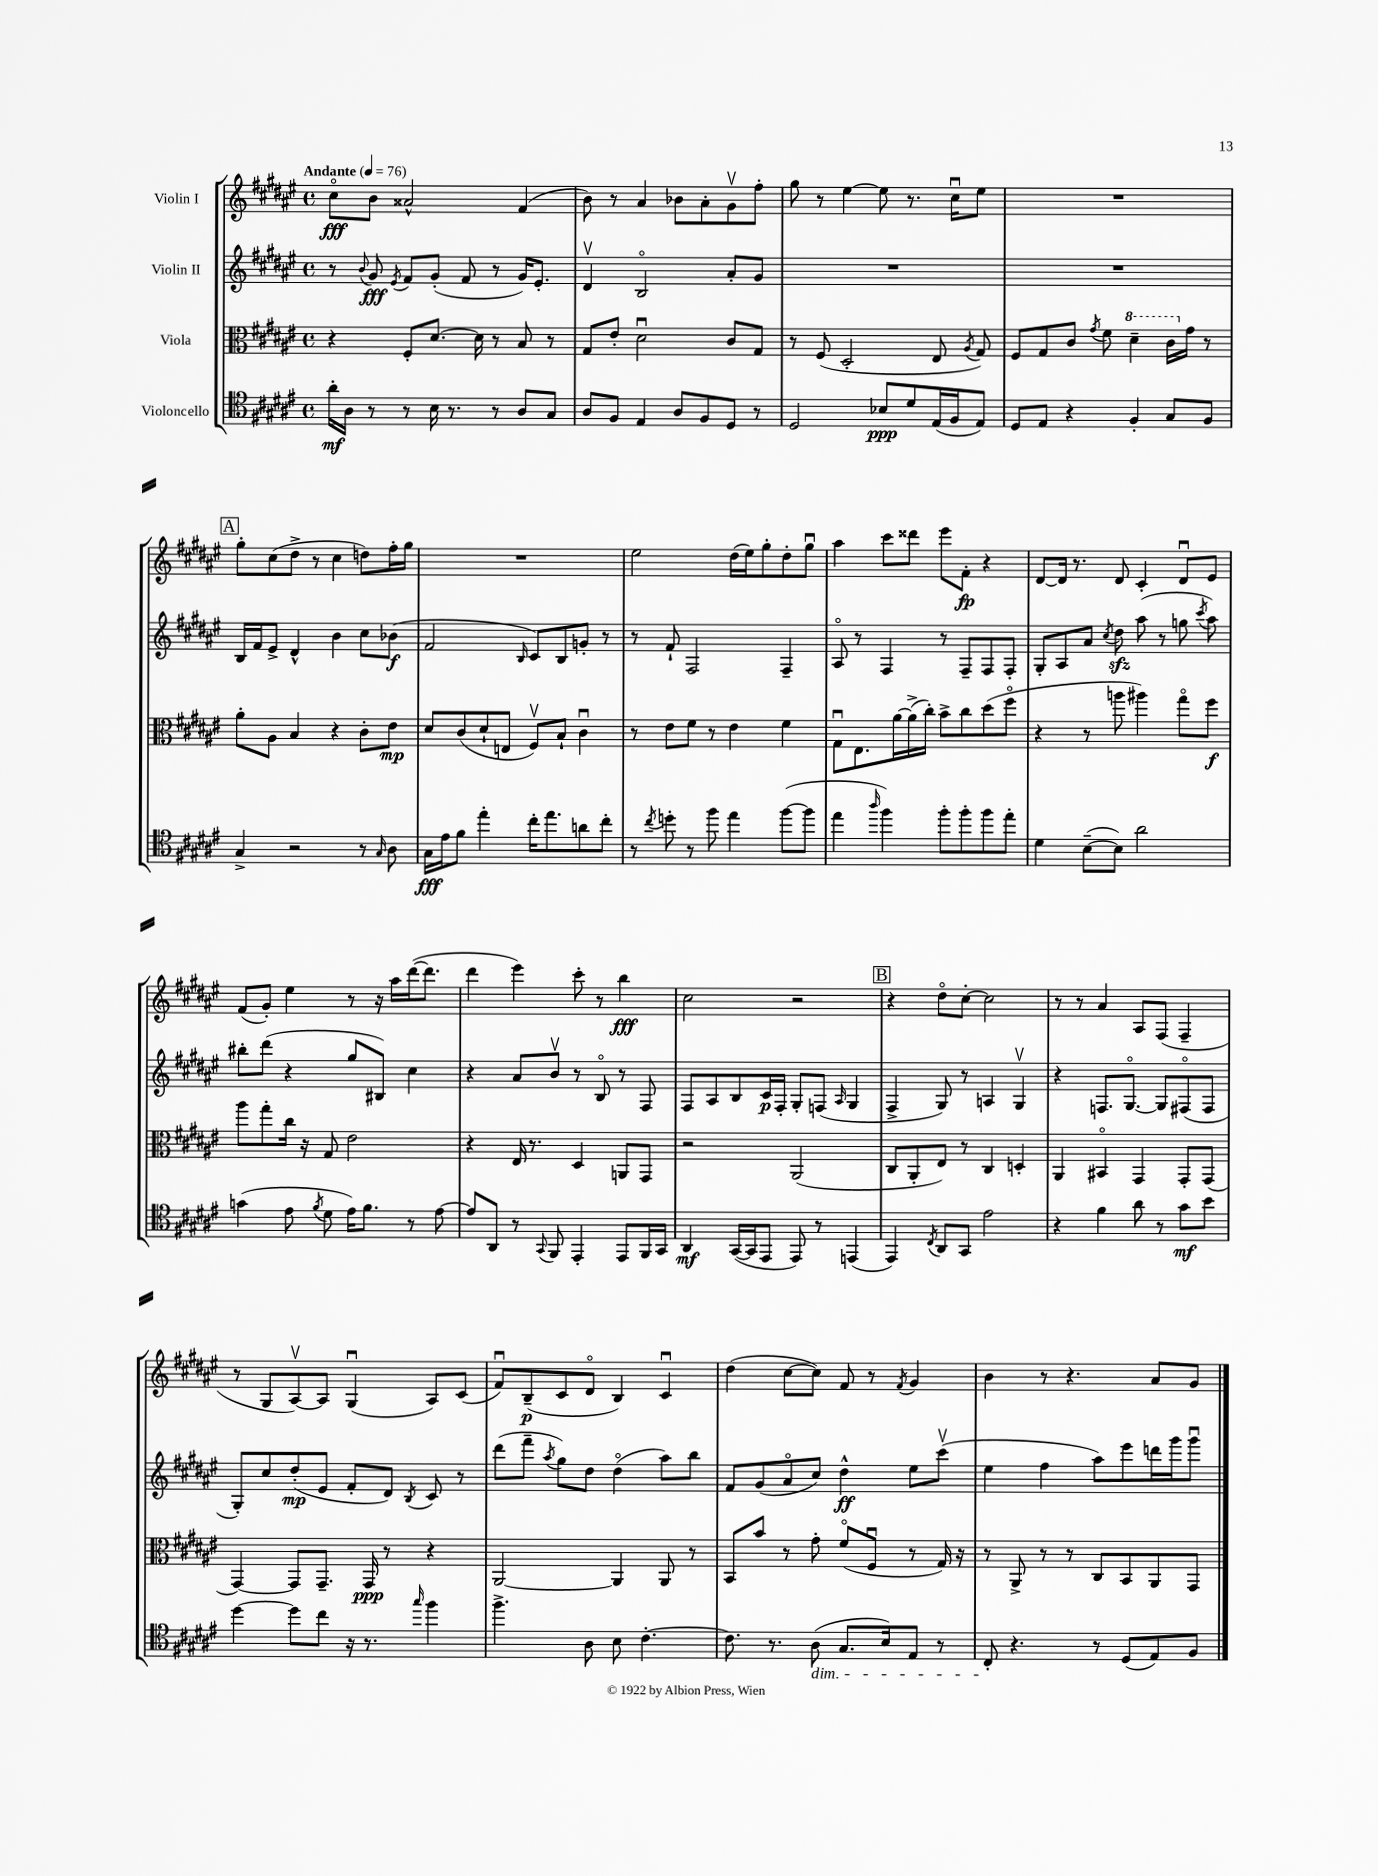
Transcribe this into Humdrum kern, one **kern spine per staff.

**kern	**dynam	**kern	**dynam	**kern	**dynam	**kern	**dynam
*part4	*part4	*part3	*part3	*part2	*part2	*part1	*part1
*staff4	*staff4	*staff3	*staff3	*staff2	*staff2	*staff1	*staff1
*I"Violoncello	*	*I"Viola	*	*I"Violin II	*	*I"Violin I	*
*clefC4	*	*clefC3	*	*clefG2	*	*clefG2	*
*k[f#c#g#d#a#e#]	*	*k[f#c#g#d#a#e#]	*	*k[f#c#g#d#a#e#]	*	*k[f#c#g#d#a#e#]	*
*M4/4	*	*M4/4	*	*M4/4	*	*M4/4	*
*met(c)	*	*met(c)	*	*met(c)	*	*met(c)	*
*MM76	*	*MM76	*	*MM76	*	*MM76	*
=1	=1	=1	=1	=1	=1	=1	=1
!	!	!	!	!	!	!LO:TX:a:B:t=Andante	!
16a#'\LL	mf	4r	.	8r	.	8cc#\L	fff
16A#\JJ	.	.	.	.	.	.	.
.	.	.	.	8qqb/	.	.	.
8r	.	.	.	8g#/	fff	8b\J	.
.	.	.	.	8qe#/	.	.	.
8r	.	8F#'/L	.	8f#/L	.	2a##X^^/	.
16B\	.	[8.d#/J	.	(8g#'/J	.	.	.
8.r	.	.	.	.	.	.	.
.	.	.	.	8f#/	.	.	.
.	.	16d#\]	.	.	.	.	.
8r	.	8r	.	8r	.	.	.
8A#/L	.	8B/	.	16g#/KL)	.	(4f#/	.
.	.	.	.	8.e#'/J	.	.	.
8G#/J	.	8r	.	.	.	.	.
=2	=2	=2	=2	=2	=2	=2	=2
8A#/L	.	8G#/L	.	4d#v/	.	8b\)	.
8F#/J	.	8e#'/J	.	.	.	8r	.
4E#/	.	2d#u\	.	2B/	.	4a#/	.
8A#/L	.	.	.	.	.	8b-X\L	.
8F#/	.	.	.	.	.	8a#'\	.
8D#/J	.	8c#/L	.	8a#'/L	.	8g#v\	.
8r	.	8G#/J	.	8g#/J	.	8ff#'\J	.
=3	=3	=3	=3	=3	=3	=3	=3
2D#/	.	8r	.	1r	.	8gg#\	.
.	.	(8F#/	.	.	.	8r	.
.	.	2D#'/	.	.	.	[4ee#\	.
8B-X/L	ppp	.	.	.	.	8ee#\]	.
8d#/	.	.	.	.	.	8.r	.
(16E#/L	.	8E#/	.	.	.	.	.
16F#/J	.	.	.	.	.	16cc#u\KL	.
.	.	8qA#/	.	.	.	.	.
8E#/J)	.	8G#/)	.	.	.	8ee#\J	.
=4	=4	=4	=4	=4	=4	=4	=4
8D#/L	.	8F#/L	.	1r	.	1r	.
8E#/J	.	8G#/	.	.	.	.	.
4r	.	8c#/J	.	.	.	.	.
.	.	8qg#/	.	.	.	.	.
.	.	8f#\	.	.	.	.	.
*	*	*8va	*	*	*	*	*
4F#'/	.	4dd#~\	.	.	.	.	.
8G#/L	.	16cc#\LL	.	.	.	.	.
*	*	*X8va	*	*	*	*	*
.	.	16g#\JJ	.	.	.	.	.
8F#/J	.	8r	.	.	.	.	.
!!LO:LB:g=z
!!LO:REH:place=s1:t=A
=5	=5	=5	=5	=5	=5	=5	=5
4G#^/	.	8a#'\L	.	16B/LL	.	8gg#'\L	.
.	.	.	.	16f#/J	.	.	.
.	.	8A#\J	.	8e#^/J	.	(8cc#\	.
2r	.	4B/	.	4d#^^/	.	8dd#^\J	.
.	.	.	.	.	.	8r	.
.	.	4r	.	4b\	.	4cc#\	.
8r	.	8c#'\L	.	8cc#\L	.	8ddn\L)	.
16qqG#/	.	.	.	.	.	.	.
8A#\	.	8e#\J	mp	(8b-X\J	f	16ff#'\L	.
.	.	.	.	.	.	16gg#\JJ	.
=6	=6	=6	=6	=6	=6	=6	=6
16G#\LL	fff	8d#/L	.	2f#/	.	1r	.
16e#\J	.	.	.	.	.	.	.
8f#\J	.	(8c#/	.	.	.	.	.
4ee#'\	.	8d#`/	.	.	.	.	.
.	.	8En/J	.	.	.	.	.
.	.	.	.	16qqB/	.	.	.
16cc#'\KL	.	8F#v/L)	.	8c#/L)	.	.	.
8.ee#\	.	.	.	.	.	.	.
.	.	8B`/J	.	8B/	.	.	.
8an\	.	4c#u\	.	8gn'/J	.	.	.
8cc#'\J	.	.	.	8r	.	.	.
=7	=7	=7	=7	=7	=7	=7	=7
8r	.	8r	.	8r	.	2ee#\	.
8qcc#/	.	.	.	.	.	.	.
8ddn'\	.	8e#\L	.	8f#`/	.	.	.
8r	.	8f#\J	.	2F#/	.	.	.
8ff#\	.	8r	.	.	.	.	.
4ee#\	.	4e#\	.	.	.	(16dd#\LL	.
.	.	.	.	.	.	16ee#\J)	.
.	.	.	.	.	.	8gg#'\	.
([8ff#\L	.	4f#\	.	4F#~/	.	8dd#'\	.
8ff#\J]	.	.	.	.	.	8gg#u\J	.
=8	=8	=8	=8	=8	=8	=8	=8
4ee#\	.	8G#u\L	.	8A#/	.	4aa#\	.
.	.	8.E#\	.	8r	.	.	.
16qqaa#/	.	.	.	.	.	.	.
4ff#\)	.	.	.	4F#/	.	8ccc#\L	.
.	.	[16a#\L	.	.	.	.	.
.	.	(16a#^\]	.	.	.	8ddd##X\J	.
.	.	16cc#'\JJ)	.	.	.	.	.
8ff#'\L	.	8b^\L	.	8r	.	8eee#\L	.
8ff#'\	.	8cc#\	.	8F#~/L	.	8f#'\J	fp
8ff#\	.	(8dd#\	.	8F#/	.	4r	.
8ee#'\J	.	8ff#\J	.	8F#'/J	.	.	.
=9	=9	=9	=9	=9	=9	=9	=9
4d#\	.	4r	.	8G#'/L	.	[8d#/L	.
.	.	.	.	8A#/	.	16d#/Jk]	.
.	.	.	.	.	.	8.r	.
([8B~\L	.	8r	.	8a#/J	.	.	.
.	.	.	.	8qcc#/	.	.	.
8B\J])	.	8aan\	.	8dd#zz\	.	8d#/	.
2a#\	.	4aa#X\)	.	(8aa#\	.	4c#'/	.
.	.	.	.	8r	.	.	.
.	.	8gg#\L	.	8ggn\	.	8d#u/L	.
.	.	.	.	8qccc#/	.	.	.
.	.	8ff#\J	f	8aa#\)	.	8e#/J	.
!!LO:LB:g=z
=10	=10	=10	=10	=10	=10	=10	=10
(4gn\	.	8aa#\L	.	8bb#X'\L	.	(8f#/L	.
.	.	8gg#'\	.	(8ddd#\J	.	8g#'/J)	.
8e#\	.	16cc#\Jk	.	4r	.	4ee#\	.
.	.	16r	.	.	.	.	.
8qf#/	.	.	.	.	.	.	.
8d#\	.	8G#/	.	.	.	.	.
16e#\KL)	.	2e#\	.	8gg#/L	.	8r	.
8.f#\J	.	.	.	.	.	.	.
.	.	.	.	8B#X/J)	.	16r	.
.	.	.	.	.	.	16aa#\LL	.
8r	.	.	.	4cc#\	.	([16ddd#\J	.
.	.	.	.	.	.	8.ddd#\J]	.
[8e#\	.	.	.	.	.	.	.
=11	=11	=11	=11	=11	=11	=11	=11
8e#/L]	.	4r	.	4r	.	4ddd#\	.
8AA#/J	.	.	.	.	.	.	.
8r	.	16E#/	.	8a#/L	.	4eee#\)	.
.	.	8.r	.	.	.	.	.
8qqGG#/	.	.	.	.	.	.	.
8FF#/	.	.	.	8bv/J	.	.	.
4EE#'/	.	4D#/	.	8r	.	8ccc#'\	.
.	.	.	.	8B/	.	8r	.
8EE#/L	.	8AAn/L	.	8r	.	4bb\	fff
16FF#/L	.	8GG#/J	.	8F#/	.	.	.
16GG#/JJ	.	.	.	.	.	.	.
=12	=12	=12	=12	=12	=12	=12	=12
4AA#/	mf	2r	.	8F#/L	.	2cc#\	.
.	.	.	.	8A#/	.	.	.
([16GG#/LL	.	.	.	8B/	.	.	.
16GG#/J]	.	.	.	.	.	.	.
8EE#/J	.	.	.	16c#/L	p	.	.
.	.	.	.	16F#'/JJ	.	.	.
8EE#/)	.	(2AA#/	.	8G#'/L	.	2r	.
8r	.	.	.	(8Fn/J	.	.	.
.	.	.	.	16qqA#/	.	.	.
(4EEn/	.	.	.	4G#/	.	.	.
!!LO:REH:place=s1:t=B
=13	=13	=13	=13	=13	=13	=13	=13
4EE#/)	.	8C#/L	.	4F#^/	.	4r	.
.	.	8AA#'/	.	.	.	.	.
8qC#/	.	.	.	.	.	.	.
8AA#/L	.	8E#/J)	.	8G#/)	.	8dd#\L	.
8GG#/J	.	8r	.	8r	.	[8cc#'\J	.
2e#\	.	4C#/	.	4An/	.	2cc#\]	.
.	.	4Dn'/	.	4G#v/	.	.	.
=14	=14	=14	=14	=14	=14	=14	=14
4r	.	4AA#/	.	4r	.	8r	.
.	.	.	.	.	.	8r	.
4f#\	.	4BB#X/	.	8.Fn/L	.	4a#/	.
.	.	.	.	[8.G#/J	.	.	.
8a#\	.	4GG#/	.	.	.	8A#/L	.
8r	.	.	.	8G#/L]	.	(8F#/J	.
8g#\L	mf	8GG#'/L	.	(8F#X/	.	4F#~/	.
8b\J	.	(8GG#/J	.	8F#/J	.	.	.
!!LO:LB:g=z
=15	=15	=15	=15	=15	=15	=15	=15
[4dd#\	.	[4GG#/)	.	8G#'/L)	.	8r	.
.	.	.	.	8cc#/	.	8G#/L	.
8dd#\L]	.	8GG#/L]	.	(8dd#'/	mp	[8A#v/)	.
8cc#\J	.	8.GG#~/J	.	8e#/J	.	8A#/J]	.
16r	.	.	.	8f#'/L	.	(4G#u/	.
8.r	.	16GG#/	ppp	.	.	.	.
.	.	8r	.	8d#/J)	.	.	.
16qqgg#/	.	.	.	8qB/	.	.	.
4ff#\	.	4r	.	8c#/	.	8A#/L)	.
.	.	.	.	8r	.	(8c#/J	.
=16	=16	=16	=16	=16	=16	=16	=16
4.ff#^\	.	[2AA#/	.	(8ddd#\L	.	8f#u/L)	.
.	.	.	.	8fff#~\J	.	(8B~/	p
.	.	.	.	8qaa#/	.	.	.
.	.	.	.	8gg#\L)	.	8c#/	.
8A#\	.	.	.	8dd#\J	.	8d#/J	.
8B\	.	4AA#/]	.	(4dd#\	.	4B/)	.
[4.c#'\	.	.	.	.	.	.	.
.	.	8AA#/	.	8aa#\L)	.	4c#u/	.
.	.	8r	.	8bb\J	.	.	.
=17	=17	=17	=17	=17	=17	=17	=17
8.c#\]	.	8BB/L	.	8f#/L	.	(4dd#\	.
.	.	8b/J	.	(8g#/	.	.	.
8.r	.	.	.	.	.	.	.
.	.	8r	.	8a#/	.	[8cc#\L	.
!LO:TX:b:i:t=dim.	!	!	!	!	!	!	!
(8A#\	.	8g#'\	.	8cc#/J)	.	8cc#\J])	.
8.G#/L	.	(8f#/L	.	4dd#^^\	ff	8f#/	.
.	.	8F#u/J	.	.	.	8r	.
16B/k)	.	.	.	.	.	.	.
.	.	.	.	.	.	8qf#/	.
8E#/J	.	8r	.	8ee#\L	.	4g#/	.
8r	.	16G#/)	.	(8ccc#v\J	.	.	.
.	.	16r	.	.	.	.	.
=18	=18	=18	=18	=18	=18	=18	=18
8C#'/	.	8r	.	4ee#\	.	4b\	.
4.r	.	8AA#^/	.	.	.	.	.
.	.	8r	.	4ff#\	.	8r	.
.	.	8r	.	.	.	4.r	.
8r	.	8C#/L	.	8aa#\L)	.	.	.
(8D#/L	.	8BB/	.	8eee#\	.	.	.
8E#/)	.	8AA#/	.	16dddn\L	.	8a#/L	.
.	.	.	.	16ggg#\J	.	.	.
8F#/J	.	8GG#/J	.	8ggg#u\J	.	8g#/J	.
==	==	==	==	==	==	==	==
*-	*-	*-	*-	*-	*-	*-	*-
